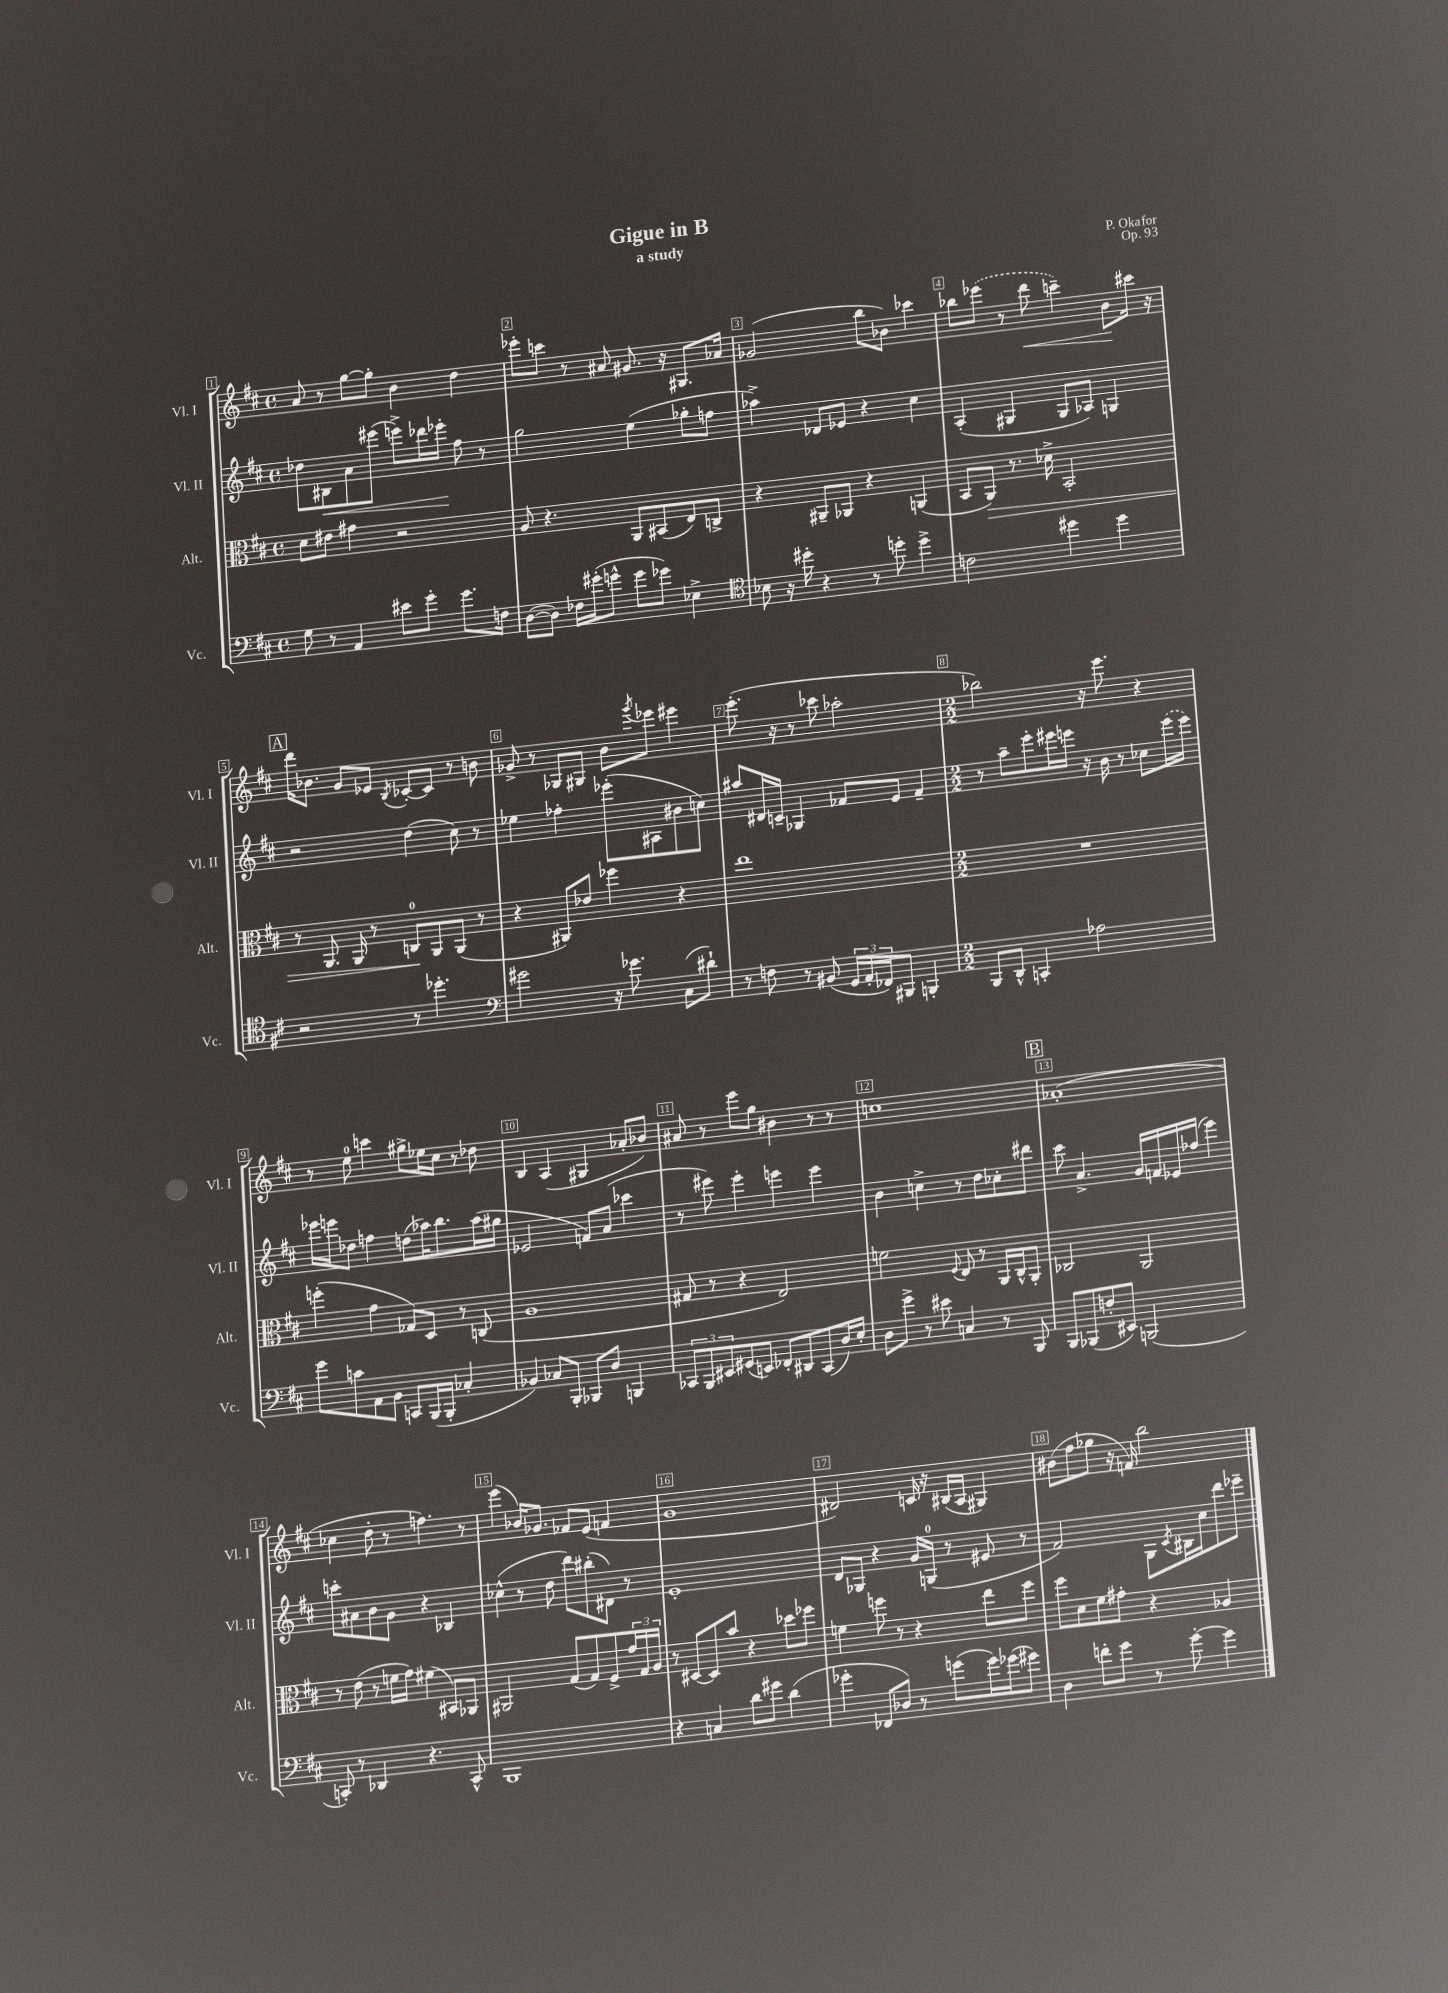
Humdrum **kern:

**kern	**kern	**dynam	**kern	**dynam	**kern	**dynam
*part4	*part3	*part3	*part2	*part2	*part1	*part1
*staff4	*staff3	*staff3	*staff2	*staff2	*staff1	*staff1
*I"Vc.	*I"Alt.	*	*I"Vl. II	*	*I"Vl. I	*
*I'Vc.	*I'Alt.	*	*I'Vl. II	*	*I'Vl. I	*
*clefF4	*clefC3	*	*clefG2	*	*clefG2	*
*k[f#c#]	*k[f#c#]	*	*k[f#c#]	*	*k[f#c#]	*
*M4/4	*M4/4	*	*M4/4	*	*M4/4	*
*met(c)	*met(c)	*	*met(c)	*	*met(c)	*
=1	=1	=1	=1	=1	=1	=1
8G\	8d\L	.	8dd-X\L	.	8a/	.
!	!	!	!	!LO:HP:b	!	!
8r	8e#X\J	.	8B#X\	<	8r	.
4AA/	4g#X\	.	8a\	.	[8gg\L	.
.	.	.	(8eee#X\J	.	8gg'\J]	.
8e#X\L	2r	.	8eeen^\L)	.	4b\	.
8g'\J	.	.	16ddd-X\L	.	.	.
.	.	.	16eee-X'\JJ	.	.	.
8.g\L	.	.	8ff#\	[	4dd\	.
.	.	.	8r	.	.	.
16Fn\Jk	.	.	.	.	.	.
=2	=2	=2	=2	=2	=2	=2
([8D\L	8A/	.	2gg\	.	8eee-X'\L	.
8D\J])	4.r	.	.	.	8cccn\J	.
16F-X\LL	.	.	.	.	8r	.
(16g#X'\J	.	.	.	.	.	.
8gn^^\J	.	.	.	.	8a#X/	.
8g\L	8AA/L	.	(4ee\	.	8.g#X/	.
8g-X\J)	(8BB#X/	.	.	.	.	.
.	.	.	.	.	16r	.
4E-X^\	8E/)	.	8gg-X'\L	.	8.G#X/L	.
.	8Cn^/J	.	8ffn\J	.	.	.
.	.	.	.	.	16a-X/Jk	.
=3	=3	=3	=3	=3	=3	=3
*clefC4	*	*	*	*	*	*
8B-X\	4r	.	4aa-X^\)	.	(2g-X/	.
16r	.	.	.	.	.	.
16dd#X'\	.	.	.	.	.	.
4r	8AA#X~/L	.	8d-X/L	.	.	.
.	8AA-X/J	.	8e-X/J	.	.	.
8r	4r	.	4r	.	8bb\L	.
8ddn'\	.	.	.	.	8b-X\J)	.
4dd^\	(4AAn/	.	4cc#\	.	4ccc-X\	.
=4	=4	=4	=4	=4	=4	=4
2cn\	8BB/L	.	(4A'/	.	8bb-X\L	.
!	!	!LO:HP:b	!	!	!	!
.	8AA/J)	>	.	.	(8eee-X\J	.
.	8.r	.	4G#X/	.	8r	.
!	!	!	!	!	!	!LO:HP:b
.	.	.	.	.	8ddd\	<
.	16d-X^\	.	.	.	.	.
4dd#X\	2BB'/	.	8G#/L	.	4cccn~\)	.
.	.	.	8A-X/J)	.	.	.
4dd#\	.	.	4Gn/	.	8b\L	.
.	.	.	.	.	16ccc#X\Jk	[
.	.	.	.	.	16r	.
!!LO:LB:g=z
!!LO:REH:place=s1:t=A
=5	=5	=5	=5	=5	=5	=5
2r	8r	.	2r	.	16ddd\KL	.
.	.	.	.	.	8.b-X\J	.
.	8.AA/	.	.	.	.	.
.	.	.	.	.	8g/L	.
.	16AA/	.	.	.	.	.
.	8r	.	.	.	8e-X/J	.
.	.	.	.	.	8qB/	.
8r	8Cn/L	.	(4dd\	.	[8c-X'/L	.
4.dd-X'\	8AA/	]	.	.	8c-/J]	.
.	(8AA/J	.	8cc#\)	.	8r	.
.	8r	.	8r	.	8bn\	.
=6	=6	=6	=6	=6	=6	=6
*clefF4	*	*	*	*	*	*
2g#X\	4r	.	4ee-X\	.	8g-X^/	.
.	.	.	.	.	8r	.
.	8AA#X/L)	.	4ff-X'\	.	8G-X/L	.
.	8e-X/J	.	.	.	8G#X/J	.
16r	4ff-X\	.	(8eee-X'\L	.	8b\L	.
8.g-X\	.	.	.	.	.	.
.	.	.	.	.	8qggg/	.
.	.	.	8A#X\	.	8eee-X\J	.
(8C#\L	4r	.	8b#X\	.	4eee#X\	.
8d#X`\J)	.	.	8ccn\J)	.	.	.
=7	=7	=7	=7	=7	=7	=7
8r	1ee	.	8aa#X/L	.	(8.eee'\	.
8Fn\	.	.	16d#X/L	.	.	.
.	.	.	16cn~/JJ	.	16r	.
8r	.	.	4G-X/	.	8r	.
(8BB#X/	.	.	.	.	8ccc-X\	.
24GG/LL	.	.	8f-X/L	.	2aa-X'\	.
24AA'/	.	.	.	.	.	.
24FF-X/J)	.	.	.	.	.	.
8BBB#X/J	.	.	8e/J	.	.	.
4BBBn'/	.	.	4f-~/	.	.	.
=8	=8	=8	=8	=8	=8	=8
*M2/2	*M2/2	*	*M2/2	*	*M2/2	*
8BBB/L	1r	.	8r	.	2bb-X\)	.
8DD^^/J	.	.	8aa~\L	.	.	.
4CCn'/	.	.	8eee'\	.	.	.
.	.	.	16eee#X\L	.	.	.
.	.	.	16eeen\JJ	.	.	.
2A-X\	.	.	16r	.	16r	.
.	.	.	16b\	.	8.eee\	.
.	.	.	8r	.	.	.
.	.	.	8cc-X\L	.	4r	.
.	.	.	(16eee\L	.	.	.
.	.	.	16eee\JJ)	.	.	.
!!LO:LB:g=z
=9	=9	=9	=9	=9	=9	=9
8g\L	(4ffn'\	.	16eee-X\LL	.	8r	.
.	.	.	16eeen\J	.	.	.
8cn\	.	.	8dd-X\J	.	8ee\	.
8AA\	4g\	.	4ffn\	.	4cccn\	.
8BB\J	.	.	.	.	.	.
8CCn/L	8G-X/L)	.	(8ddn\L	.	8gg#X^\L	.
(16BBB/L	8D/J	.	16aa-X\K)	.	16ee-X\L	.
16BBB'/JJ	.	.	8.bb\	.	16cc#\JJ	.
4C-X'/	8r	.	.	.	8r	.
.	(8Cn/	.	(16aa-\L	.	8dd-X\	.
.	.	.	16gg#X\JJ	.	.	.
=10	=10	=10	=10	=10	=10	=10
4BB-X/)	1A	.	2e-X/	.	4B/	.
8C-X/L	.	.	.	.	(4A/	.
8BBB'/J	.	.	.	.	.	.
8BBB-X/L	.	.	8fn/L)	.	4G#X/	.
8D/J	.	.	(8a/J	.	.	.
4BBBn/	.	.	4ccc-X\	.	8a-X'/L	.
.	.	.	.	.	8b-X/J)	.
=11	=11	=11	=11	=11	=11	=11
12CC-X/L	8G#X/	.	8r	.	8a#X/	.
12BBB/	.	.	.	.	.	.
.	8r	.	8eee#X\)	.	8r	.
12EE#X/	.	.	.	.	.	.
(8GG#X/	4r	.	4eee#'\	.	8eee\L	.
8EEn/J)	.	.	.	.	8gg\J	.
8FF-X'/L	2E/)	.	4eeen\	.	4b#X\	.
8DD#X/	.	.	.	.	.	.
(8CC-/	.	.	4eee\	.	8r	.
16D/L)	.	.	.	.	8r	.
16E'/JJ	.	.	.	.	.	.
=12	=12	=12	=12	=12	=12	=12
8D\L	2fn\	.	4b\	.	1ccn	.
8g^\J	.	.	.	.	.	.
8r	.	.	4ccn^\	.	.	.
8e#X\	.	.	.	.	.	.
.	8qqF#/	.	.	.	.	.
4Cn/	8E/	.	8r	.	.	.
.	8r	.	8dd\L	.	.	.
8r	16AA/LL	.	8cc-X'\	.	.	.
.	16C#^^/J	.	.	.	.	.
8BBB/	8AA'/J	.	8ddd#X\J	.	.	.
!!LO:REH:place=s1:t=B
=13	=13	=13	=13	=13	=13	=13
8BBB/L	2C-X/	.	8ccc#\	.	(1a-X'	.
(8BBB-X/	.	.	4.a^/	.	.	.
8Fn'/	.	.	.	.	.	.
8EE#X/J)	.	.	.	.	.	.
(2BBBn/	2AA/	.	16g/LL	.	.	.
.	.	.	16fn/	.	.	.
.	.	.	16e-X/	.	.	.
.	.	.	(16ff-X/JJ	.	.	.
.	.	.	4eee\)	.	.	.
!!LO:LB:g=z
=14	=14	=14	=14	=14	=14	=14
8CCn'/)	8r	.	8cccn'\L	.	4cc-X\	.
8r	(8e\	.	8a#X\	.	.	.
4DD-X/	8r	.	8b\	.	8dd'\	.
.	16fn\LL	.	8g\J	.	8r	.
.	16g\JJ)	.	.	.	.	.
4.r	(4f#X\	.	4r	.	4.ffn\)	.
.	8BB#X/L)	.	4B-X/	.	.	.
8CC^^/	8AA-X/J	.	.	.	8r	.
=15	=15	=15	=15	=15	=15	=15
1BBB	2AA#X/	.	(4cc-X^^\	.	(4eee\	.
.	.	.	8r	.	16b-X/KL)	.
.	.	.	.	.	8.g-X/J	.
.	.	.	8dd\	.	.	.
.	(8G/L	.	8ddd\L)	.	8f-X/L	.
.	8G/)	.	(8bb#X'\	.	(8e/J	.
.	8F#^/	.	8d#X\J)	.	4fn/	.
.	24g/L	.	8r	.	.	.
.	24G/	.	.	.	.	.
.	24A/JJ	.	.	.	.	.
=16	=16	=16	=16	=16	=16	=16
4r	8r	.	1e'	.	1g	.
.	[8D#X/L	.	.	.	.	.
4Cn/	8D#/]	.	.	.	.	.
.	8b/J	.	.	.	.	.
8d\L	4r	.	.	.	.	.
8g#X\J	.	.	.	.	.	.
(4d\	8dd-X\L	.	.	.	.	.
.	8ff-X\J	.	.	.	.	.
=17	=17	=17	=17	=17	=17	=17
4g-X'\	4fn\	.	8d/L	.	2d#X/)	.
.	.	.	8G-X/J	.	.	.
8FF-X/L	8ffn\	.	4r	.	.	.
8D-X/J)	8r	.	.	.	.	.
8r	4r	.	16g/LL	.	16cn/	.
.	.	.	(16Gn/JJ	.	16r	.
(8gn\L	.	.	8r	.	(16B#X/LL	.
.	.	.	.	.	16A/JJ	.
16g\L)	8ee\L	.	8e#X/	.	4G#X/)	.
(16g-X\J	.	.	.	.	.	.
8g#X\J)	8ff\J	.	8r	.	.	.
=18	=18	=18	=18	=18	=18	=18
4D\	8ff#\L	.	2f#/)	.	(8b#X\L	.
.	8d\	.	.	.	8ff#\	.
8fn'\L	8f#\	.	.	.	8gg-X\J	.
8g\J	8g#X'\J	.	.	.	16r	.
.	.	.	.	.	16fn/)	.
8r	4r	.	8G\L	.	2bb\	.
.	.	.	8qc#/	.	.	.
[8g'\	.	.	16B#X\L	.	.	.
.	.	.	16cc#\J	.	.	.
4g\]	4A-X/	.	8ddd\	.	.	.
.	.	.	8eee-X~\J	.	.	.
==	==	==	==	==	==	==
*-	*-	*-	*-	*-	*-	*-
